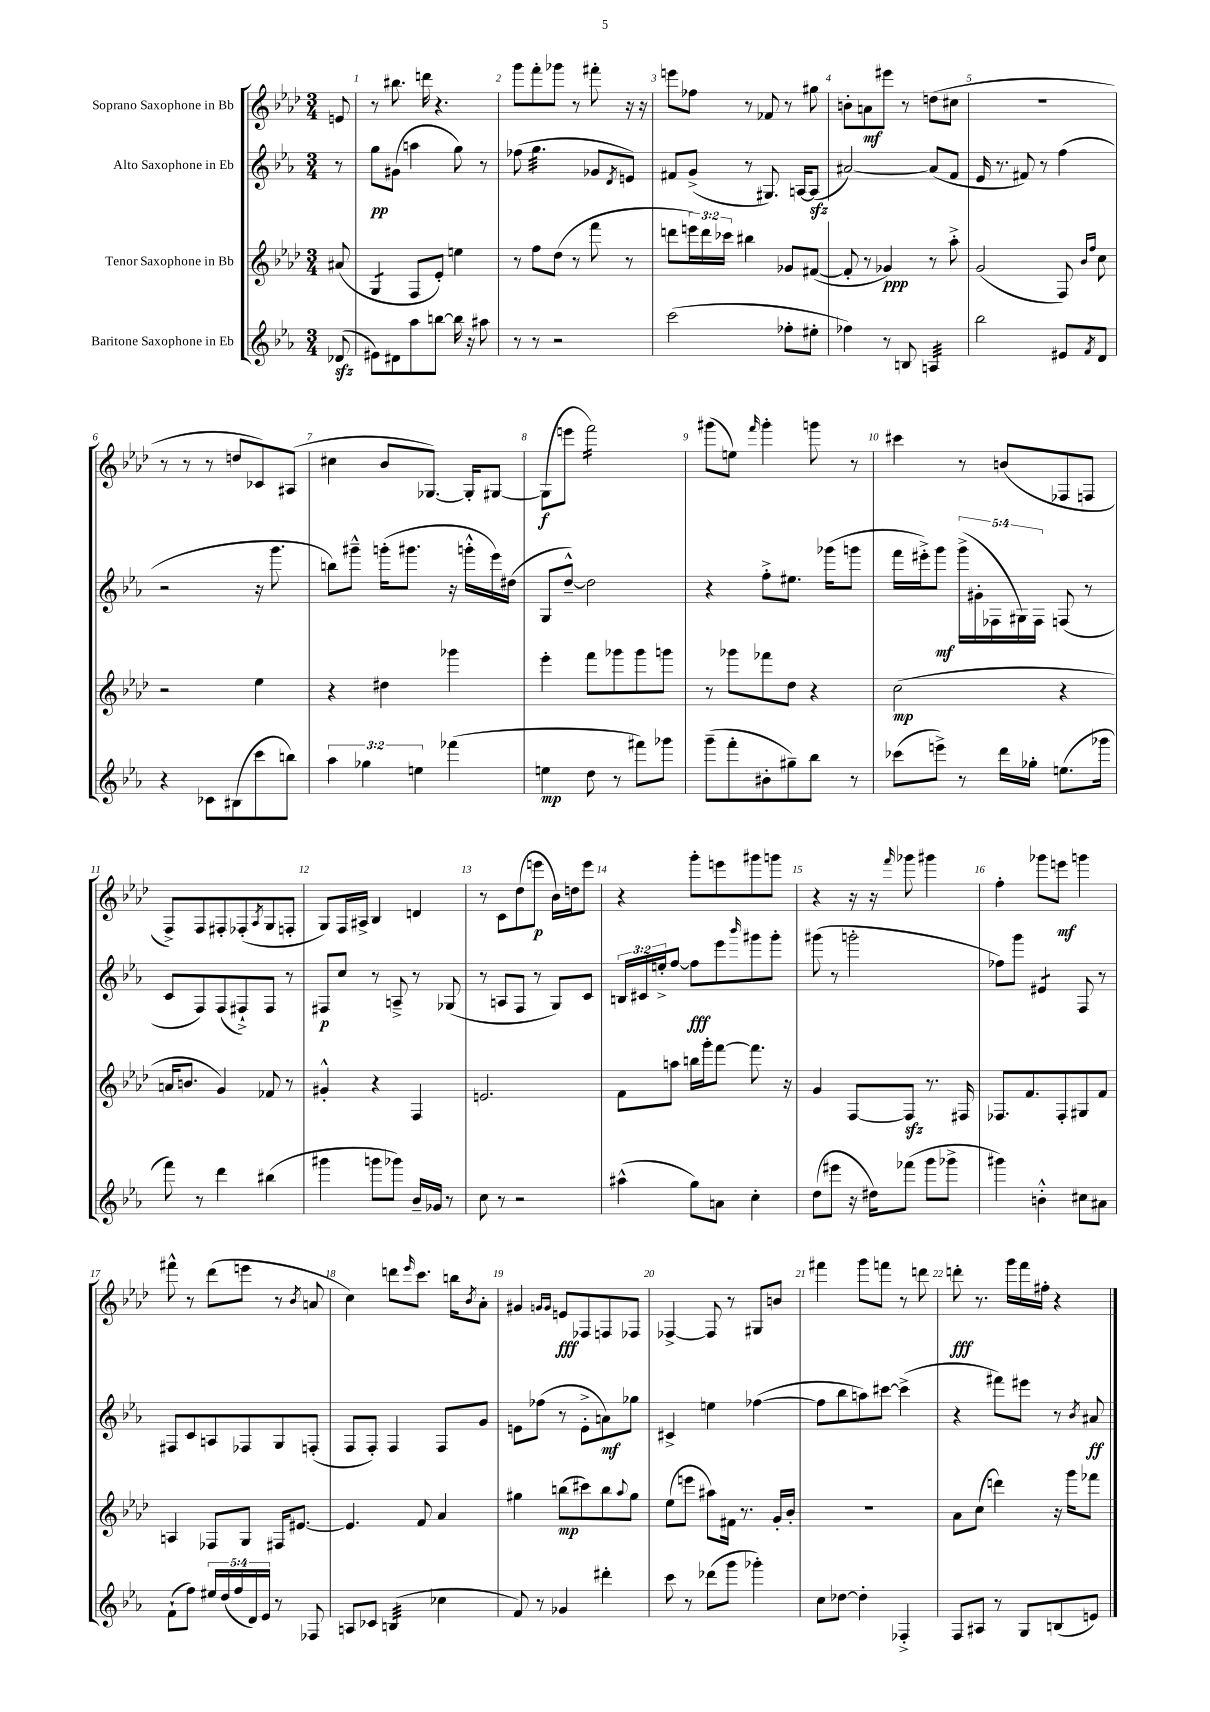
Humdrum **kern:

**kern	**kern	**kern	**kern
*staff4	*staff3	*staff2	*staff1
*clefG2	*clefG2	*clefG2	*clefG2
*k[b-e-a-]	*k[b-e-a-d-]	*k[b-e-a-]	*k[b-e-a-d-]
*M3/4	*M3/4	*M3/4	*M3/4
(8d-	(8a#	8r	8e
=	=	=	=
8e#)	4G	8gg	8r
8d#	.	(8g#	8.bb#
8aa-	8F	4aa	.
.	.	.	16ddd
[8bb	8e-')	.	4.r
16bb]	4ee	8gg)	.
16r	.	.	.
8aa#	.	8r	.
=	=	=	=
8r	8r	(8ff-	8ggg
8r	8ff	4.gg	8fff'
2r	(8dd-	.	8ggg-
.	8r	.	8r
.	8fff	8g-	8fff#'
.	.	8qd	.
.	8r	8e)	16r
.	.	.	16r
=	=	=	=
(2ccc	8ddd	8f#	8eee
.	24eee)	(8g^	8ff-
.	24ddd	.	.
.	24ccc-	.	.
.	4bb#	8r	8r
.	.	8.G#)	8f-
8ff-'	8g-	.	8r
.	.	[16A	.
8ee#'	([8f#	(8A]	8gg#
=	=	=	=
4ff-)	8f#']	[2a#)	8b'
.	8r	.	8a
8r	4g-)	.	8eee#
8B	.	.	8r
4A	8r	(8a#]	(8dd
.	8aa-'^	8f	8cc#
=	=	=	=
2bb-	(2g	16e-	2.r
.	.	8.r	.
.	.	8f#)	.
.	.	8r	.
8e#	8F)	(4ff	.
.	16qqb-	.	.
8qf	16qqff	.	.
8d	8cc	.	.
=	=	=	=
4r	2r	2r	8r
.	.	.	8r
8c-	.	.	8r
(8B#	.	.	8dd
8ccc	4ee-	16r	8c-)
.	.	8.ggg	.
8bb)	.	.	(8A#
=	=	=	=
6aa-	4r	8bb)	4cc#
.	.	8ggg#~^^	.
6gg-	.	.	.
.	4dd#	(16ggg'	8b-
.	.	8.ggg#	.
6ee	.	.	.
.	.	.	[8.G-)
(4fff-	4ggg-	16r	.
.	.	16ggg'^^	16G-']
.	.	16eee-)	[8G#
.	.	(16dd#	.
=	=	=	=
4ee	4eee-'	8G	(8G#]
.	.	[8dd~^^)	8eee
8dd	8fff	2dd]	2fff)
8r	8ggg-	.	.
8fff#)	8ggg-	.	.
8ggg-	8ggg	.	.
=	=	=	=
(8ggg~	8r	4r	(8ggg#
8fff'	8ggg-	.	8ee)
.	.	.	16qqfff
8b#'	8fff-	8ff'^	4ggg#'
8gg#~)	8dd-	8.ee#	.
8bb-	4r	.	8ggg
.	.	(16ggg-	.
8r	.	8ggg	8r
=	=	=	=
(8ccc-	(2cc	16fff	4ccc#
.	.	16eee#'^)	.
8eee^)	.	8ggg	.
8r	.	(20ggg^	8r
.	.	20g#'	.
.	.	20F-	.
16ddd	.	.	(8b
.	.	20G#)	.
16gg-'	.	.	.
.	.	20F-	.
(8.ee	4r	(8F	8F-
.	.	8r	8F
16ggg-	.	.	.
=	=	=	=
8fff)	16a	8c	8F^)
.	8.b	.	.
8r	.	8F)	8F
4ddd	4g)	(8F	8F#'
.	.	8F#`^)	(8F-'
.	.	.	8qA-
(4bb#	8f-	8F#	8G
.	8r	8r	8F'
=	=	=	=
4ggg#	4g#'^^	8F#	8G)
.	.	8cc	16F
.	.	.	16A#^
8ggg	4r	8r	4B-
8ggg-)	.	8A~^	.
16b-~	4F	8r	4d
16g-	.	.	.
8r	.	(8G-	.
=	=	=	=
8cc	2.e	8r	8r
8r	.	8A	8c
2r	.	8F	(8dd-
.	.	8r	8eee
.	.	8G)	16b-)
.	.	.	16dd
.	.	8c	8eee
=	=	=	=
(4aa#^^	8f	24B	4r
.	.	24c#	.
.	.	24ee'^	.
.	8aa	[8ff	.
8gg)	16bb	8ff]	8ggg'
.	16ggg'	.	.
8a	[8fff	8eee-	8eee
.	.	16qqbbb-	.
4cc'	8.fff]	8ggg#	8ggg#
.	.	8ggg#'	8ggg
.	16r	.	.
=	=	=	=
(8dd	4g	(8ggg#	4r
8eee#	.	8r	.
16r	[8F	2ggg'	16r
16dd#)	.	.	16r
.	.	.	16qqfff
(8fff-	8F]	.	8ggg-
8ggg	8.r	.	4ggg#
8ggg-^	.	.	.
.	16F#	.	.
=	=	=	=
4ggg#)	8.F-	8ff-)	4ff'
.	.	8ggg	.
.	8.f	.	.
4b'^^	.	4e#	8ggg-
.	8F-'	.	8eee
8cc#	8G#	8F	4ggg
8a#	8f	8r	.
=	=	=	=
(8f`	4A	8F#	8fff#^^
8ff)	.	8c	8r
20ee#	8F-	8A	(8ddd-
(20dd	.	.	.
20ff	.	.	.
.	8G	8F-	8eee
20d)	.	.	.
20e-	.	.	.
8r	16F#	8G	8r
.	[8.e#	.	.
.	.	.	8qb-
8F-	.	(8F'	8a
=	=	=	=
8A	4.e#]	8F	4cc)
8c-	.	8F')	.
(4B	.	4F	8ddd
.	.	.	16qqeee-
.	8f	.	8.ccc
4cc-	4a-	8F	.
.	.	.	16bb
.	.	.	8qb-
.	.	8g	8a-'
=	=	=	=
8f)	4gg#	8e	4g#
8r	.	(8ff-	.
.	.	.	16qqg
.	.	.	16qqg
4g-	(8bb	8r	8e
.	8ccc#)	8e'^	8F-
4ddd#'	8bb	8a)	8F
.	8qqaa-	.	.
.	8gg#	8gg-	8F-
=	=	=	=
8ccc	(8ee-	4c#^	[4F-^
8r	8eee	.	.
(8ddd-	8aa#)	4ee	8F-]
8ggg	16f#	.	8r
.	8.r	.	.
4ggg-')	.	([4ff-	8G#
.	16g'	.	8b
.	16b-'	.	.
=	=	=	=
8cc	2.r	8ff-]	4fff#
[8dd-	.	8bb-	.
4dd-']	.	8aa)	8ggg
.	.	[8ccc#	8fff
4F-'^	.	(4ccc#^]	8r
.	.	.	8ddd
=	=	=	=
8F	8a-	4r	8ddd'
8A#	(8cc	.	8.r
8r	4ddd)	8fff#)	.
.	.	.	16ggg
8G	.	8eee#	16fff
.	.	.	16ff#'
(8B	16r	8r	4r
.	16ggg	.	.
.	.	8qb-	.
8e)	8fff-	8a#	.
==	==	==	==
*-	*-	*-	*-
